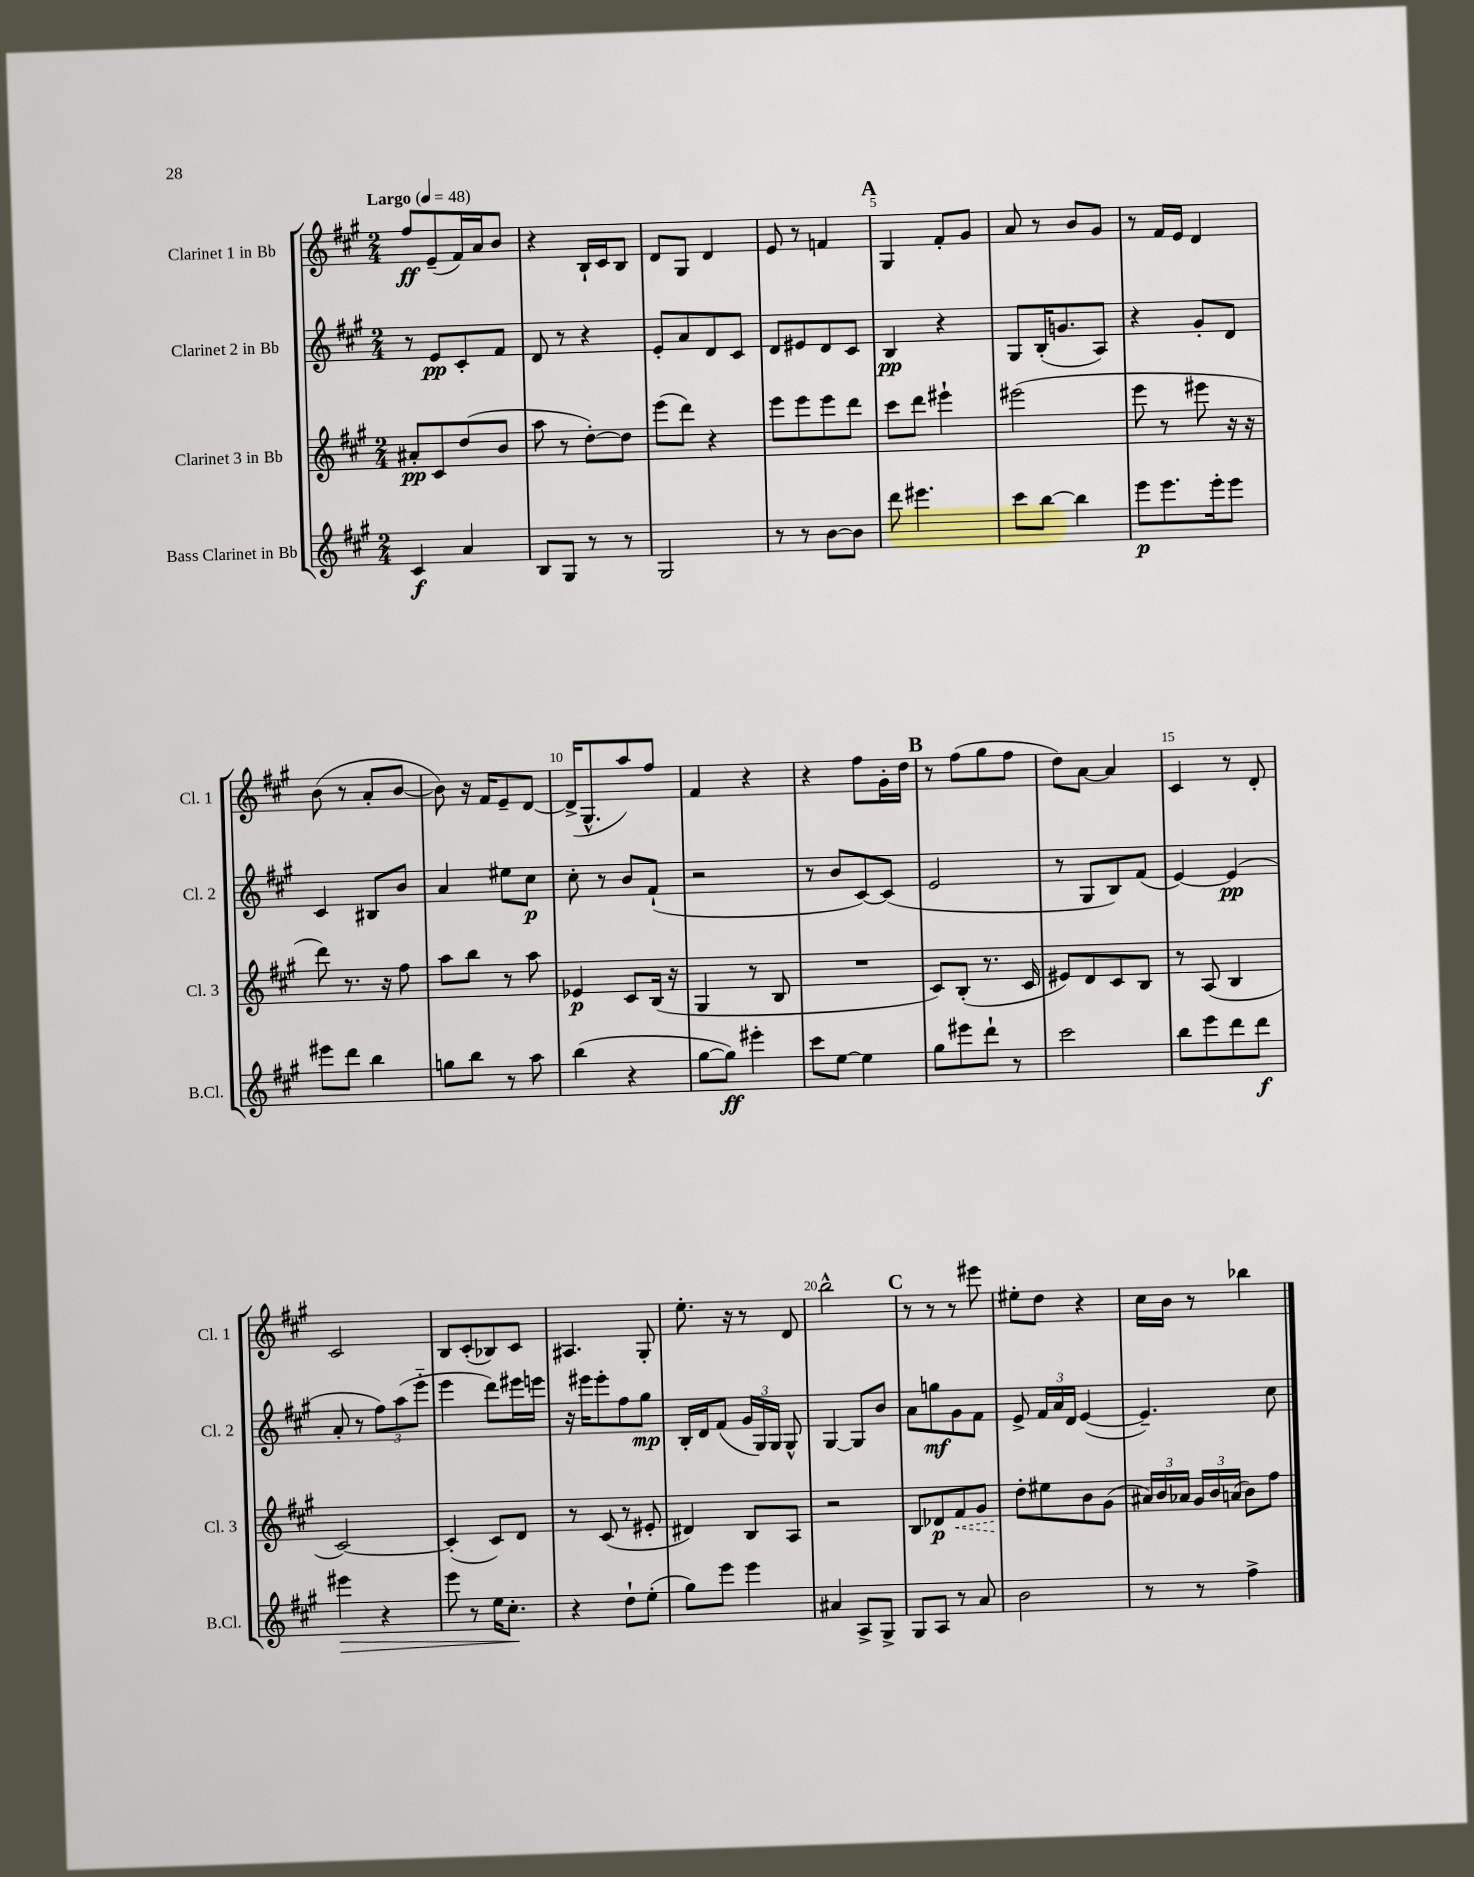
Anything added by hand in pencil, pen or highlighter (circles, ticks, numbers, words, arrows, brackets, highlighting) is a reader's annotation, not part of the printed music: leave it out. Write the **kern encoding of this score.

**kern	**kern	**kern	**kern
*staff4	*staff3	*staff2	*staff1
*clefG2	*clefG2	*clefG2	*clefG2
*k[f#c#g#]	*k[f#c#g#]	*k[f#c#g#]	*k[f#c#g#]
*M2/4	*M2/4	*M2/4	*M2/4
*MM48	*MM48	*MM48	*MM48
4c#	8a#'	8r	8ff#
.	8c#	8e	(8e~
4a	(8dd	8c#'	16f#)
.	.	.	16a
.	8b	8f#	8b
=	=	=	=
8B	8aa	8d	4r
8G#	8r	8r	.
8r	[8dd')	4r	16B`
.	.	.	16c#
8r	8dd]	.	8B
=	=	=	=
2G#	(8eee	8e'	8d
.	8ddd)	8a	8G#
.	4r	8d	4d
.	.	8c#	.
=	=	=	=
8r	8eee	8d	8e
8r	8eee	8e#	8r
[8b	8eee	8d	4f
8b]	8ddd	8c#	.
=	=	=	=
8ddd	8ccc#	4B	4G#
4.eee#	8ddd	.	.
.	4eee#`	4r	8f#'
.	.	.	8g#
=	=	=	=
8ccc#	(2eee#	8G#	8a
[8bb	.	(16B'	8r
.	.	8.g	.
4bb]	.	.	8b
.	.	8A)	8g#
=	=	=	=
8eee	8eee	4r	8r
8.eee	8r	.	16f#
.	.	.	16e
.	8eee#	8g#'	4d
16eee'	.	.	.
8eee	16r	8d	.
.	16r	.	.
=	=	=	=
8eee#	8ddd)	4c#	(8b
8ddd	8.r	.	8r
4bb	.	8B#	8a'
.	16r	.	.
.	8ff#	8b	[8b
=	=	=	=
8gg	8aa	4a	8b])
8bb	8bb	.	16r
.	.	.	16f#
8r	8r	8ee#	8e~
8aa	8aa	8cc#	[8d
=	=	=	=
(4bb	4e-	8cc#'	(16d^]
.	.	.	8.G#^^
.	.	8r	.
4r	8c#	8b	8aa)
.	(16B	(8f#`	8ff#
.	16r	.	.
=	=	=	=
[8gg#	4G#	2r	4f#
8gg#])	.	.	.
4eee#'	8r	.	4r
.	8B	.	.
=	=	=	=
8ccc#	2r	8r	4r
[8ee	.	8b	.
4ee]	.	[8c#)	8ff#
.	.	(8c#]	16g#'
.	.	.	16dd
=	=	=	=
8gg#	8c#)	2e	8r
8eee#	(8B'	.	(8ff#
8ddd`	8.r	.	8gg#
8r	.	.	8ff#
.	16c#	.	.
=	=	=	=
2ccc#	8e#)	8r	8dd)
.	8d	8G#	[8a
.	8c#	8B)	4a]
.	8B	(8f#	.
=	=	=	=
8bb	8r	[4e)	4c#
8eee	(8A	.	.
8ddd	4B	(4e]	8r
8ddd	.	.	8d'
=	=	=	=
4eee#	[2c#)	8a'	2c#
.	.	8r	.
4r	.	12ff#)	.
.	.	(12aa	.
.	.	12eee'~	.
=	=	=	=
8eee	(4c#']	4eee	8B
8r	.	.	(8c#'
16ee	8c#)	8ddd)	8B-)
8.cc#'	.	.	.
.	8d	16eee#	8c#
.	.	16eee	.
=	=	=	=
4r	8r	16r	4.A#
.	.	16eee#	.
.	(8c#	8eee#'	.
8dd`	8r	8ff#	.
(8ee'	8e#'	8gg#	8G#'
=	=	=	=
8gg#)	4d#)	16B'	8.ee'
.	.	16d	.
8eee	.	(8f#	.
.	.	.	16r
4eee	8B	24g#	8r
.	.	24G#)	.
.	.	24G#	.
.	8A	8G#^^	8d
=	=	=	=
4a#	2r	[4G#	2bb^^
8A^	.	8G#]	.
8G#^	.	8b	.
=	=	=	=
8G#	8B	8a	8r
8A	8d-	8gg	8r
8r	8f#	8g#	8r
8a	8g#	8f#	8eee#
=	=	=	=
2b	8dd'	8e^	8ee#'
.	8ee#	24f#	8dd
.	.	24a	.
.	.	24d	.
.	8b	([4e	4r
.	(8g#	.	.
=	=	=	=
8r	24a#)	4.e~])	16cc#
.	24b	.	.
.	.	.	16b
.	24a-	.	.
8r	24g#	.	8r
.	24b	.	.
.	(24a	.	.
4ff#^	8b)	.	4bb-
.	8ff#	8cc#	.
==	==	==	==
*-	*-	*-	*-
